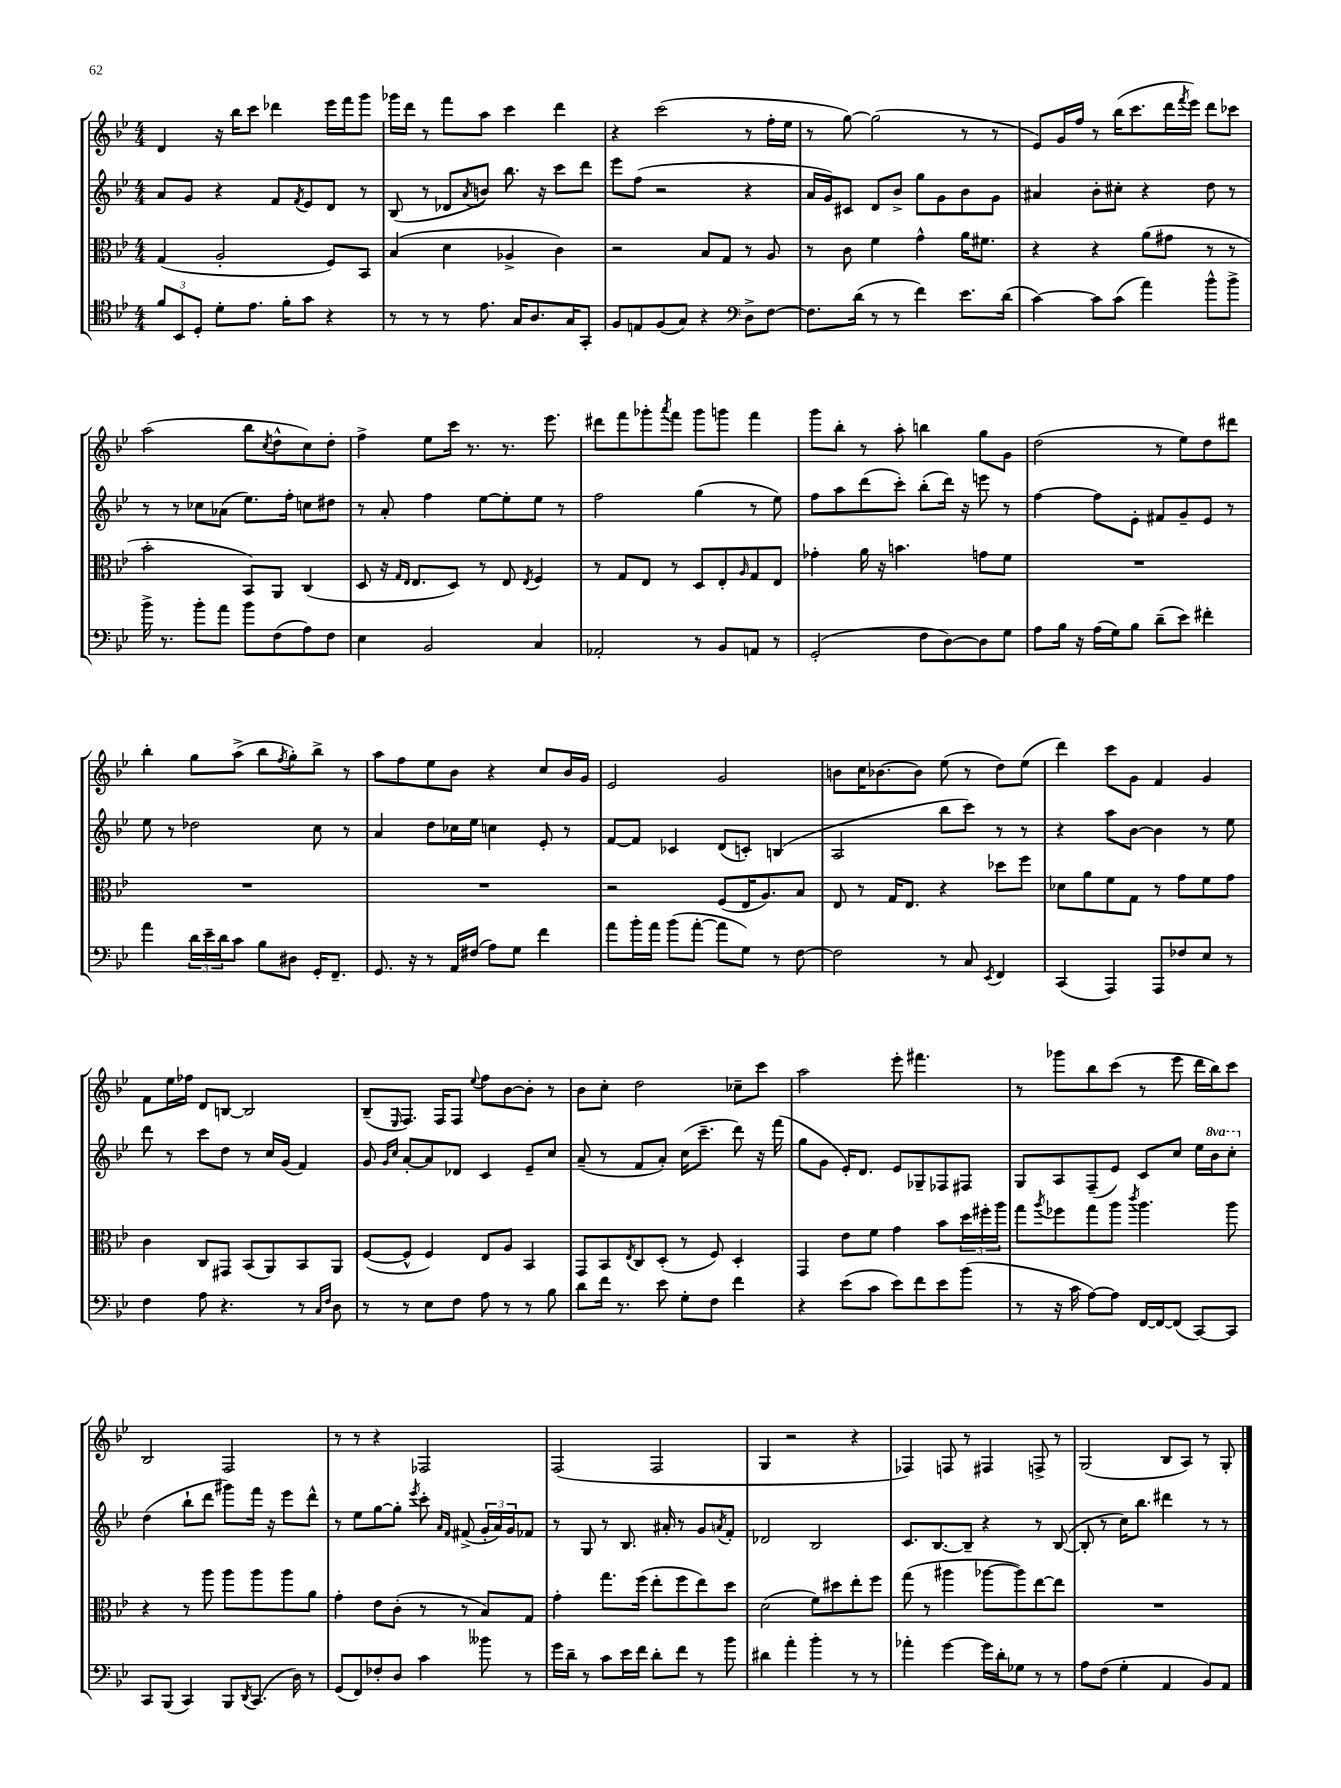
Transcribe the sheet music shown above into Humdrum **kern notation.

**kern	**kern	**kern	**kern
*part4	*part3	*part2	*part1
*staff4	*staff3	*staff2	*staff1
*clefC4	*clefC3	*clefG2	*clefG2
*k[b-e-]	*k[b-e-]	*k[b-e-]	*k[b-e-]
*M4/4	*M4/4	*M4/4	*M4/4
=18	=18	=18	=18
12f/L	(4G/	8a/L	4d/
12BB-/	.	.	.
.	.	8g/J	.
12D'/J	.	.	.
8d'\L	2A'/	4r	16r
.	.	.	16bb-\KL
8.e-\J	.	.	8ccc\J
.	.	8f/L	4ddd-X\
16f'\KL	.	.	.
.	.	8qf/	.
8g\J	.	8e-/	.
4r	8F/L)	8d/J	16eee-\LL
.	.	.	16fff\J
.	8BB-/J	8r	8ggg\J
=19	=19	=19	=19
8r	(4B-/	(8B-/	16ggg-X\LL
.	.	.	16ddd\JJ
8r	.	8r	8r
8r	4d\	8d-X/L	8fff\L
.	.	8qa/	.
8.e-\	.	8bn/J)	8aa\J
.	4A-X^/	8.bb-\	4ccc\
16G/KL	.	.	.
8.A/	.	.	.
.	.	16r	.
.	4c\)	8ccc\L	4ddd\
16G/K	.	.	.
8GG'/J	.	8ddd\J	.
=20	=20	=20	=20
8F/L	2r	8eee-\L	4r
8En/	.	(8ff\J	.
(8F/	.	2r	(2ccc\
8G/J)	.	.	.
4r	8B-/L	.	.
.	8G/J	.	.
*clefF4	*	*	*
8D^\L	8r	4r	8r
[8F\J	8A/	.	16ff'\LL
.	.	.	16ee-\JJ
=21	=21	=21	=21
8.F\L]	8r	16a/LL	8r
.	.	16g/J)	.
.	8c\	8c#X/J	[8gg\)
(16d\Jk	.	.	.
8r	4f\	8d/L	(2gg\]
8r	.	8b-^/J	.
4f\)	4g^^\	8gg\L	.
.	.	8g\	.
8.e-\L	16a\KL	8b-\	8r
.	8.f#X\J	.	.
.	.	8g\J	8r
(16d\Jk	.	.	.
=22	=22	=22	=22
[4c\)	4r	4a#X/	8e-/L)
.	.	.	16g/L
.	.	.	16ff/JJ
8c\L]	4r	8b-'\L	8r
(8c\J	.	8cc#X'\J	(16bb-\KL
.	.	.	8.ccc\
4a\)	(8a\L	4r	.
.	8g#X\J	.	16ddd\L
.	.	.	8qfff/
.	.	.	16eee-\JJ)
8b-^^\L	8r	8dd\	8ddd\L
8b-^\J	8r	8r	8ccc-X\J
!!LO:LB:g=z
=23	=23	=23	=23
16b-^\	2b-'\	8r	(2aa\
8.r	.	.	.
.	.	8r	.
8b-'\L	.	8cc-X\L	.
8a\J	.	(8a-X\J	.
8b-\L	8BB-/L)	8.ee-\L)	8bb-\L
.	.	.	8qcc/
(8F\	8AA/J	.	8dd^^\
.	.	16ff'\Jk	.
8A\)	(4C/	8ccn\L	8cc\)
8F\J	.	8dd#X\J	8dd'\J
=24	=24	=24	=24
4E-\	8D/	8r	4ff^\
.	16r	8a'/	.
.	16qqG/LL	.	.
.	16qqE-/JJ	.	.
.	8.E-/L	.	.
2BB-/	.	4ff\	8ee-\L
.	8D/J)	.	16ccc\Jk
.	.	.	8.r
.	8r	[8ee-\L	.
.	8E-/	8ee-'\]	8.r
.	8qE-/	.	.
4C/	4F/	8ee-\J	.
.	.	.	8.eee-\
.	.	8r	.
=25	=25	=25	=25
2AA-X'/	8r	2ff\	8ddd#X\L
.	8G/L	.	8fff\
.	8E-/J	.	8ggg-X'\
.	.	.	8qaaa/
.	8r	.	8fff\J
8r	8D/L	(4gg\	8ggg-\L
8BB-/L	8E-'/	.	8gggn\J
.	16qqA/	.	.
8AAn/J	8G/	8r	4fff\
8r	8E-/J	8ee-\)	.
=26	=26	=26	=26
(2GG'/	4g-X'\	8ff\L	8ggg\L
.	.	8aa\	8bb-'\J
.	16a\	(8ddd\	8r
.	16r	.	.
.	4.bn\	8ccc'\J)	8aa'\
8F\L	.	(8bb-'\L	4bbn\
[8D\)	.	16ddd\Jk)	.
.	.	16r	.
8D\]	8gn\L	8eeen\	8gg\L
8G\J	8f\J	8r	8g\J
=27	=27	=27	=27
8A\L	1r	[4ff\	(2dd\
16B-\Jk	.	.	.
16r	.	.	.
(16A\LL	.	8ff\L]	.
16G\J)	.	.	.
8B-\J	.	8e-'\J	.
(8d~\L	.	8f#X/L	8r
8e-\J)	.	8g~/	8ee-\L)
4f#X'\	.	8e-/J	8dd\
.	.	8r	8ddd#X\J
!!LO:LB:g=z
=28	=28	=28	=28
4a\	1r	8ee-\	4bb-'\
.	.	8r	.
24d\LL	.	2dd-X\	8gg\L
24e-~\	.	.	.
24d\J	.	.	.
8c\J	.	.	(8aa^\J
8B-\L	.	.	8bb-\L
.	.	.	8qff/
8D#X\J	.	.	8gg'\)
16GG'/KL	.	8cc\	8bb-^\J
8.FF~/J	.	.	.
.	.	8r	8r
=29	=29	=29	=29
8.GG/	1r	4a/	8aa\L
.	.	.	8ff\
16r	.	.	.
8r	.	8dd\L	8ee-\
16AA/LL	.	16cc-X\L	8b-\J
(16F#X/JJ	.	16ee-\JJ	.
8A\L)	.	4ccn\	4r
8G\J	.	.	.
4f\	.	8e-'/	8cc/L
.	.	8r	16b-/L
.	.	.	16g/JJ
=30	=30	=30	=30
8a\L	2r	[8f/L	2e-/
16b-'\L	.	8f/J]	.
16a\JJ	.	.	.
(8b-\L	.	4c-X/	.
[8a'\J	.	.	.
8a\L]	(8F/L	(8d/L	2g/
8G\J)	16E-/K	8cn'/J)	.
.	8.A/)	.	.
8r	.	(4Bn/	.
[8F\	8B-/J	.	.
=31	=31	=31	=31
2F\]	8E-/	2A/	8bn\L
.	8r	.	16cc\K
.	.	.	[8.b-X\
.	16G/KL	.	.
.	8.E-/J	.	.
.	.	.	8b-\J]
8r	4r	8bb-\L	(8ee-\
8C/	.	8ccc\J)	8r
8qEE-/	.	.	.
4FF/	8dd-X\L	8r	8dd\L)
.	8ff\J	8r	(8ee-\J
=32	=32	=32	=32
(4CC/	8d-X\L	4r	4ddd\)
.	8a\	.	.
4AAA/)	8f\	8aa\L	8ccc\L
.	8G\J	[8b-\J	8g\J
8AAA/L	8r	4b-\]	4f/
8F-X/	8g\L	.	.
8E-/J	8f\	8r	4g/
8r	8g\J	8ee-\	.
!!LO:LB:g=z
=33	=33	=33	=33
4F\	4c\	8ddd\	8f\L
.	.	8r	16ee-\L
.	.	.	16ff-X\JJ
8A\	8C/L	8ccc\L	8d/L
4.r	8GG#X/J	8dd\J	[8Bn/J
.	(8BB-/L	8r	2B/]
.	8AA/)	16cc/LL	.
.	.	(16g/JJ	.
8r	8BB-/	4f/)	.
16qqC/LL	.	.	.
16qqF/JJ	.	.	.
8D\	8AA/J	.	.
=34	=34	=34	=34
8r	([8F/L	8g/	(8B-~/L
.	.	16qqg/LL	.
.	.	16qqcc/JJ	16qqE-/
8r	8F^^/J]	[8a'/L	8.F/J)
8E-\L	4F/)	8a/]	.
.	.	.	16F/KL
8F\J	.	8d-X/J	8F/J
.	.	.	8qqee-/
8A\	8E-/L	4c/	8ff\L
8r	8A/J	.	[8b-\
8r	4BB-/	8e-~/L	8b-'\J]
8B-\	.	8cc/J	8r
=35	=35	=35	=35
8d\L	8GG/L	(8a~/	8b-\L
16f\Jk	8BB-/	8r	8cc'\J
8.r	.	.	.
.	8qE-/	.	.
.	8C/	8f/L	2dd\
8e-\	(8D'/J	8a'/J)	.
8G'\L	8r	(16cc\KL	.
.	.	8.ccc~\J	.
8F\J	8F/)	.	.
4f\	4D'/	8ddd\)	8cc-X~\L
.	.	16r	8ccc\J
.	.	(16fff\	.
=36	=36	=36	=36
4r	4GG/	8gg\L	2aa\
.	.	8g\J	.
(8e-\L	8e-\L	16e-'/KL)	.
.	.	8.d/J	.
8c\J	8f\J	.	.
8e-\L)	4g\	8e-/L	8eee-'\
8f\	.	8G-X~/	4.fff#X\
8e-\	8b-\L	8F-X/	.
(8b-\J	24dd\L	8F#X/J	.
.	24ff#X'\	.	.
.	24aa\JJ	.	.
=37	=37	=37	=37
8r	8gg\L	8G/L	8r
.	8qaa/	.	.
16r	8ff-X\	8A/	8ggg-X\L
16c\	.	.	.
[8A\L)	8gg\	(8F~/	8bb-\
8A\J]	8aa\J	8e-/J)	(8ccc\J
.	8qccc/	.	.
[16FF/LL	4.aa\	8c/L	8r
16FF/J_	.	.	.
(8FF/J]	.	8cc/J	8eee-\
[8CC/L)	.	16ee-\LL	16ddd\LL
*	*	*8va	*
.	.	16bb-\J	16bb-\J)
8CC/J]	8aa\	8ccc'\J	8ccc\J
!!LO:LB:g=z
=38	=38	=38	=38
*	*	*X8va	*
8CC/L	4r	(4dd\	2B-/
(8BBB-/J	.	.	.
4CC/)	8r	8bb-`\L	.
.	8aa\	8ddd\J	.
8BBB-/L	8aa\L	8ggg#X\L)	2F/
8qDD/	.	.	.
(8.CC/J	8aa\	16fff\Jk	.
.	.	16r	.
.	8aa\	8eee-\L	.
16D\)	.	.	.
8r	8a\J	8ddd^^\J	.
=39	=39	=39	=39
(8GG/L	4g'\	8r	8r
8FF/)	.	8ee-\L	8r
8F-X'/	8e-\L	[8gg\	4r
8D/J	(8c'\J	8gg'\J]	.
.	.	8qeee-/	.
4c\	8r	8ccc'\	2F-X/
.	.	16qqa/LL	.
.	.	16qqf/JJ	.
.	8r	(8f#X^/	.
8b--X\	8B-/L)	24g'/LL	.
.	.	24a/)	.
.	.	24g/J	.
8r	8G/J	8f-X/J	.
=40	=40	=40	=40
16g\LL	4g'\	8r	(2F/
16d~\JJ	.	.	.
8r	.	8G/	.
8c\L	8.gg\L	8r	.
16e-\L	.	8.B-/	.
16f\JJ	(16ff\Jk	.	.
8d'\L	8ee-'\L	.	2F/
.	.	16a#X'/	.
8f\J	8ff\	8r	.
8r	8ee-\)	8g/L	.
.	.	8qan/	.
8b-\	8dd\J	8f'/J	.
=41	=41	=41	=41
4d#X\	(2d\	2d-X/	4G/
4a'\	.	.	2r
4b-'\	8f\L)	2B-/	.
.	8dd#X\	.	.
8r	8ee-'\	.	4r
8r	8ff\J	.	.
=42	=42	=42	=42
4a-X'\	(8gg\	8.c/L	4F-X/)
.	8r	.	.
.	.	[8.B-/	.
[4g\	4aa#X\	.	8Fn/
.	.	8B-~/J]	8r
16g\LL]	[8aa-X\L	4r	4F#X/
16d'\J	.	.	.
8G-X\J	8aa-\])	.	.
8r	[8ee-\	8r	8Fn^/
8r	8ee-\J]	([8B-/	8r
=43	=43	=43	=43
8A\L	1r	8B-'/]	(2G/
(8F\J	.	8r	.
4G'\	.	16cc\KL)	.
.	.	8.bb-\J	.
4AA/	.	4ddd#X\	8B-/L
.	.	.	8A/J)
8BB-/L)	.	8r	8r
8AA/J	.	8r	8G'/
==	==	==	==
*-	*-	*-	*-
